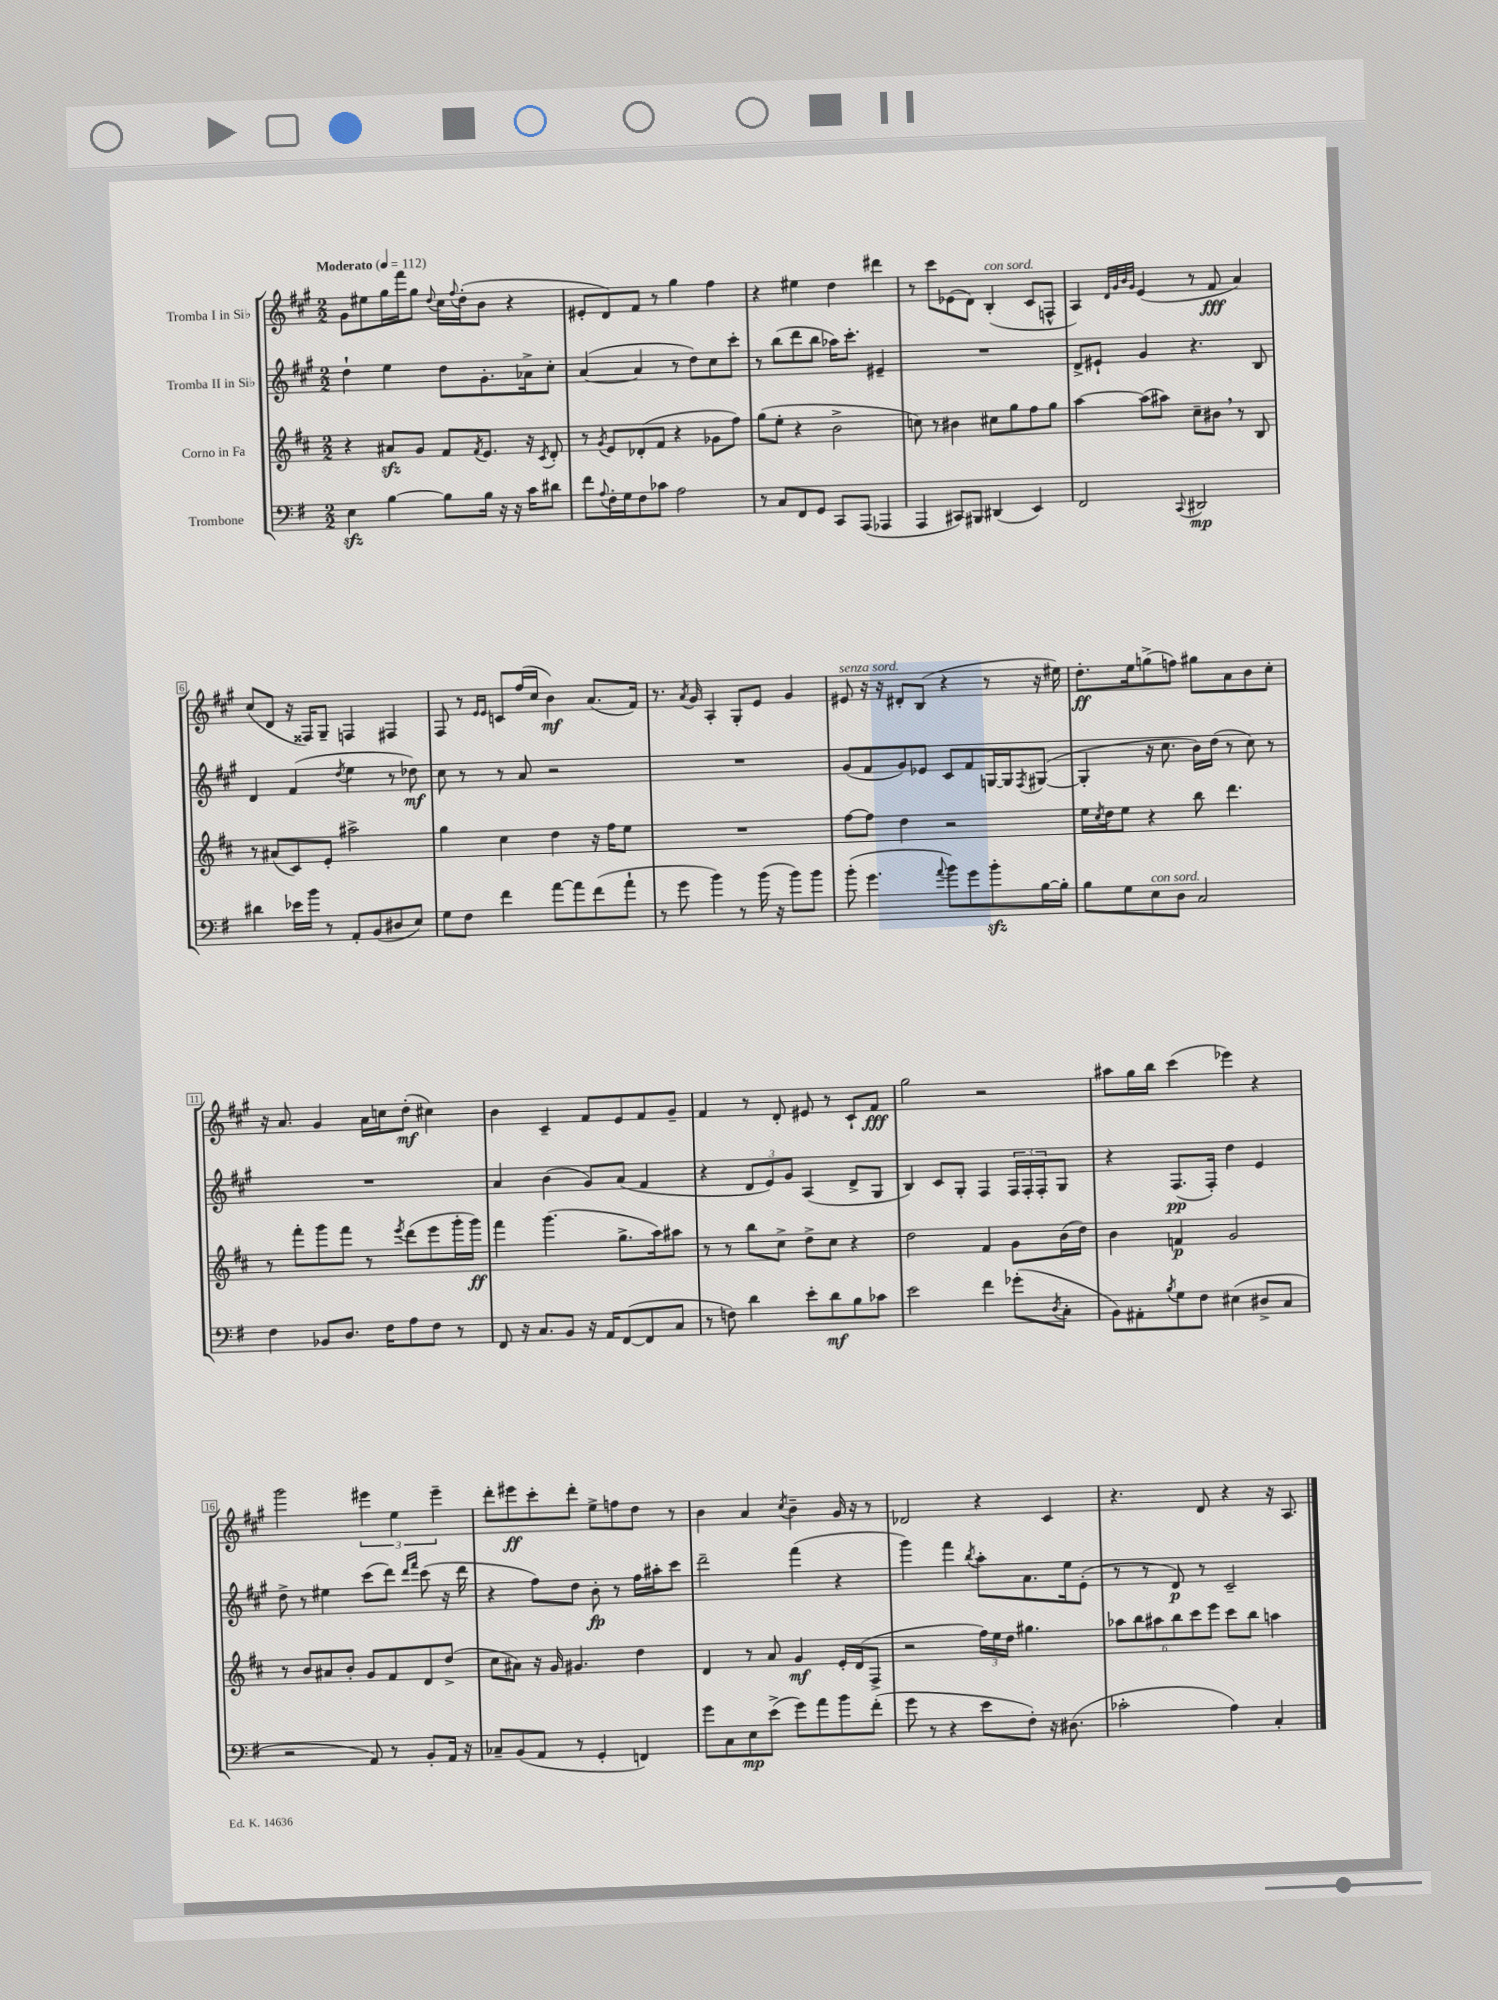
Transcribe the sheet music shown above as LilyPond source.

<<
\new StaffGroup <<
\new Staff = "s0" \with { instrumentName = "Tromba I in Sib" } {
    \clef treble \key a \major \numericTimeSignature \time 2/2 \tempo "Moderato" 4 = 112
    gis'8 eis''8 gis''16 fis'''16 gis''8 \appoggiatura { d''8 } cis''16 \appoggiatura { fis''8 } d''16-.( b'8 r4 |
    eis'8-. d'8) fis'8 r8 gis''4 fis''4 |
    r4 eis''4 d''4 dis'''4 |
    r8 cis'''8 ees'8( d'8) b4-.^\markup { \italic "con sord." }( cis'8 f8-^ |
    a4) \grace { d'32 gis'32 b'32 gis'32 } e'4( r8 fis'8\fff a'4) |
    cis''8( d'8 r16 fisis16) gis8-- f4 fis4 |
    fis8 r8 \grace { e'16 e'16 } c'8 fis''16( cis''16 b'4\mf) a'8.( fis'16) |
    r8. \acciaccatura { a'8 } gis'16 a4-. gis8-. e'8 gis'4 |
    eis'8^\markup { \italic "senza sord." } r16 r16 dis'8-. b8( r4 r8 r16 eis''16) |
    d''8.-.\ff e''16 g''8->( f''8) gis''8 a'8 b'8 cis''8-. |
    r16 a'8. gis'4 a'16 c''16 d''8-.\mf( cis''4) |
    b'4 cis'4-- fis'8 e'8 fis'8 gis'8-- |
    fis'4 r8 d'8-. eis'8 r8 cis'8-! fis'8\fff |
    gis''2 r2 |
    ais''8 gis''16 b''16 cis'''4( ees'''4) r4 |
    gis'''2 \tuplet 3/2 { eis'''4 e''4 eis'''4-- } |
    d'''8-. eis'''8\ff cis'''8-. d'''8-. e''8-> f''8 d''8 r8 |
    b'4 a'4 \acciaccatura { cis''8 } b'4-- gis'16 r16 r8 |
    des'2 r4 cis'4 |
    r4. d'8 r4 r16 a8. \bar "|." |
}
\new Staff = "s1" \with { instrumentName = "Tromba II in Sib" } {
    \clef treble \key a \major \numericTimeSignature \time 2/2
    d''4-! e''4 d''8 gis'8.-. aes'16-> cis''8-. |
    a'4~( a'4 r8 d''8) cis''8 cis'''8-. |
    r8 b''8( d'''8 b''8 aes''16) cis'''8.-. eis'4-- |
    R1 |
    d'8-> eis'8-! gis'4 r4. b8 |
    d'4 fis'4( \acciaccatura { d''8 } e''4 r8 des''8\mf) |
    cis''8 r8 r8 a'8 r2 |
    R1 |
    gis'8( fis'8 gis'8) ees'8 cis'8 fis'8 g16~ g16 \acciaccatura { fis8 } gis8~( |
    gis4-. r16 cis''8. b'16) d''16( r8 cis''8) r8 |
    R1 |
    a'4 b'4( gis'8) a'8( fis'4 |
    r4 \tuplet 3/2 { d'8 e'8) gis'8 } a4( d'8-> gis8 |
    b4) cis'8 gis8-. fis4 \tuplet 3/2 { fis16 fis16-. fis16-. } gis8 |
    r4 fis8.\pp( fis16-.) d''4 e'4 |
    d''8-> r8 eis''4 cis'''8( d'''8) \grace { d'''16 fis'''16 } cis'''8( r16 d'''16 |
    r4 fis''8) d''8 b'8-.\fp r8 fis''16 ais''16-. cis'''8 |
    d'''2-- fis'''4( r4 |
    gis'''4) fis'''4 \acciaccatura { b''8 } a''8-. a'8. e''16 e'8-.( |
    r8 r8 d'8\p) r8 cis'2-- \bar "|." |
}
\new Staff = "s2" \with { instrumentName = "Corno in Fa" } {
    \clef treble \key d \major \numericTimeSignature \time 2/2
    r4 ais'8\sfz g'8 fis'8 \acciaccatura { fis'8 } e'8. r16 \acciaccatura { cis'8 } d'8-. |
    r8 \acciaccatura { g'8 } e'8 des'8-.( fis'8 r4 ges'8 fis''8) |
    g''8( e''8-. r4 b'2-> |
    c''8) r8 bis'4 cis''8 g''8 fis''8 g''8 |
    a''4~ a''8( ais''8) cis''8-- bis'8 \breathe r8 b8 |
    r8 ais'8( cis'8) e'8-. ais''2-> |
    g''4 cis''4 d''4 r16 fis''16 e''8 |
    R1 |
    fis''8~ fis''8 d''4 r2 |
    e''16 \acciaccatura { cis''8 } d''16 e''8 r4 b''8 d'''4. |
    r8 fis'''8-. g'''8 fis'''8 r8 \acciaccatura { e'''8 } d'''8( e'''8 g'''16-. g'''16\ff) |
    fis'''4 g'''4.( g''8.-> a''16) ais''8 |
    r8 r8 b''8 cis''8-> d''8-> cis''8 r4 |
    d''2 fis'4 g'8 b'16( d''16) |
    b'4 f'4\p g'2 |
    r8 b'8 ais'8 b'8-. g'8 fis'8 d'8 d''8->( |
    cis''8 ais'8) r16 g'16 gis'4. d''4 |
    d'4 r8 a'8 g'4\mf e'16-. d'16( fis8-> |
    r2 \tuplet 3/2 { fis''16) e''16 d''16 } gis''4. |
    \tuplet 6/4 { aes''8 b''8 ais''8 b''8 cis'''8 e'''8 } cis'''8 b''8 a''4 \bar "|." |
}
\new Staff = "s3" \with { instrumentName = "Trombone" } {
    \clef bass \key g \major \numericTimeSignature \time 2/2
    e4\sfz b4~ b8 b16 r16 r16 c'16 dis'8 |
    fis'8 \appoggiatura { a8 } fis16-. g16 fis8 ces'8 a2 |
    r8 c8 fis,8 g,8 c,8 a,,8( aes,,4 |
    a,,4 cis,8) bis,,8 dis,4( e,4) |
    fis,2 \appoggiatura { c,8 } dis,2\mp |
    dis'4 ees'16 b'16 r8 a,8-. b,8( dis8 e8) |
    g8 fis8 fis'4 a'8~ a'8 fis'8( a'8-! |
    r8 g'8 b'4) r8 b'16( r16 b'8) b'8 |
    b'8-.( g'4. \appoggiatura { a'8 } b'8) g'8 b'8-.\sfz b16~ b16-. |
    b8 g8 e8^\markup { \italic "con sord." } d8 c2 |
    fis4 bes,8 d8. fis16 a8 fis8 r8 |
    fis,8 r16 c8. b,8 r16 a,16 fis,8~( fis,8 c8 |
    r8 f8) d'4 e'8-. d'8\mf b8 ces'8 |
    e'2 fis'4 ges'8-.( \acciaccatura { d8 } c8-. |
    b,8) ais,8-. \acciaccatura { b8 } g8 fis8 eis4( dis8-> c8 |
    r2 a,8) r8 b,8-. a,16 r16 |
    ces8-- b,8( a,8 r8 g,4-. f,4) |
    g'8 c8 e8\mp e'8->( g'8) a'8 b'8 fis'8-.( |
    g'8 r8 r4 e'8 fis8-.) r16 dis8.( |
    ces'2-. a4) c4-. \bar "|." |
}
>>
>>
\layout { \context { \Score \override BarNumber.stencil = #(make-stencil-boxer 0.1 0.3 ly:text-interface::print) } }
